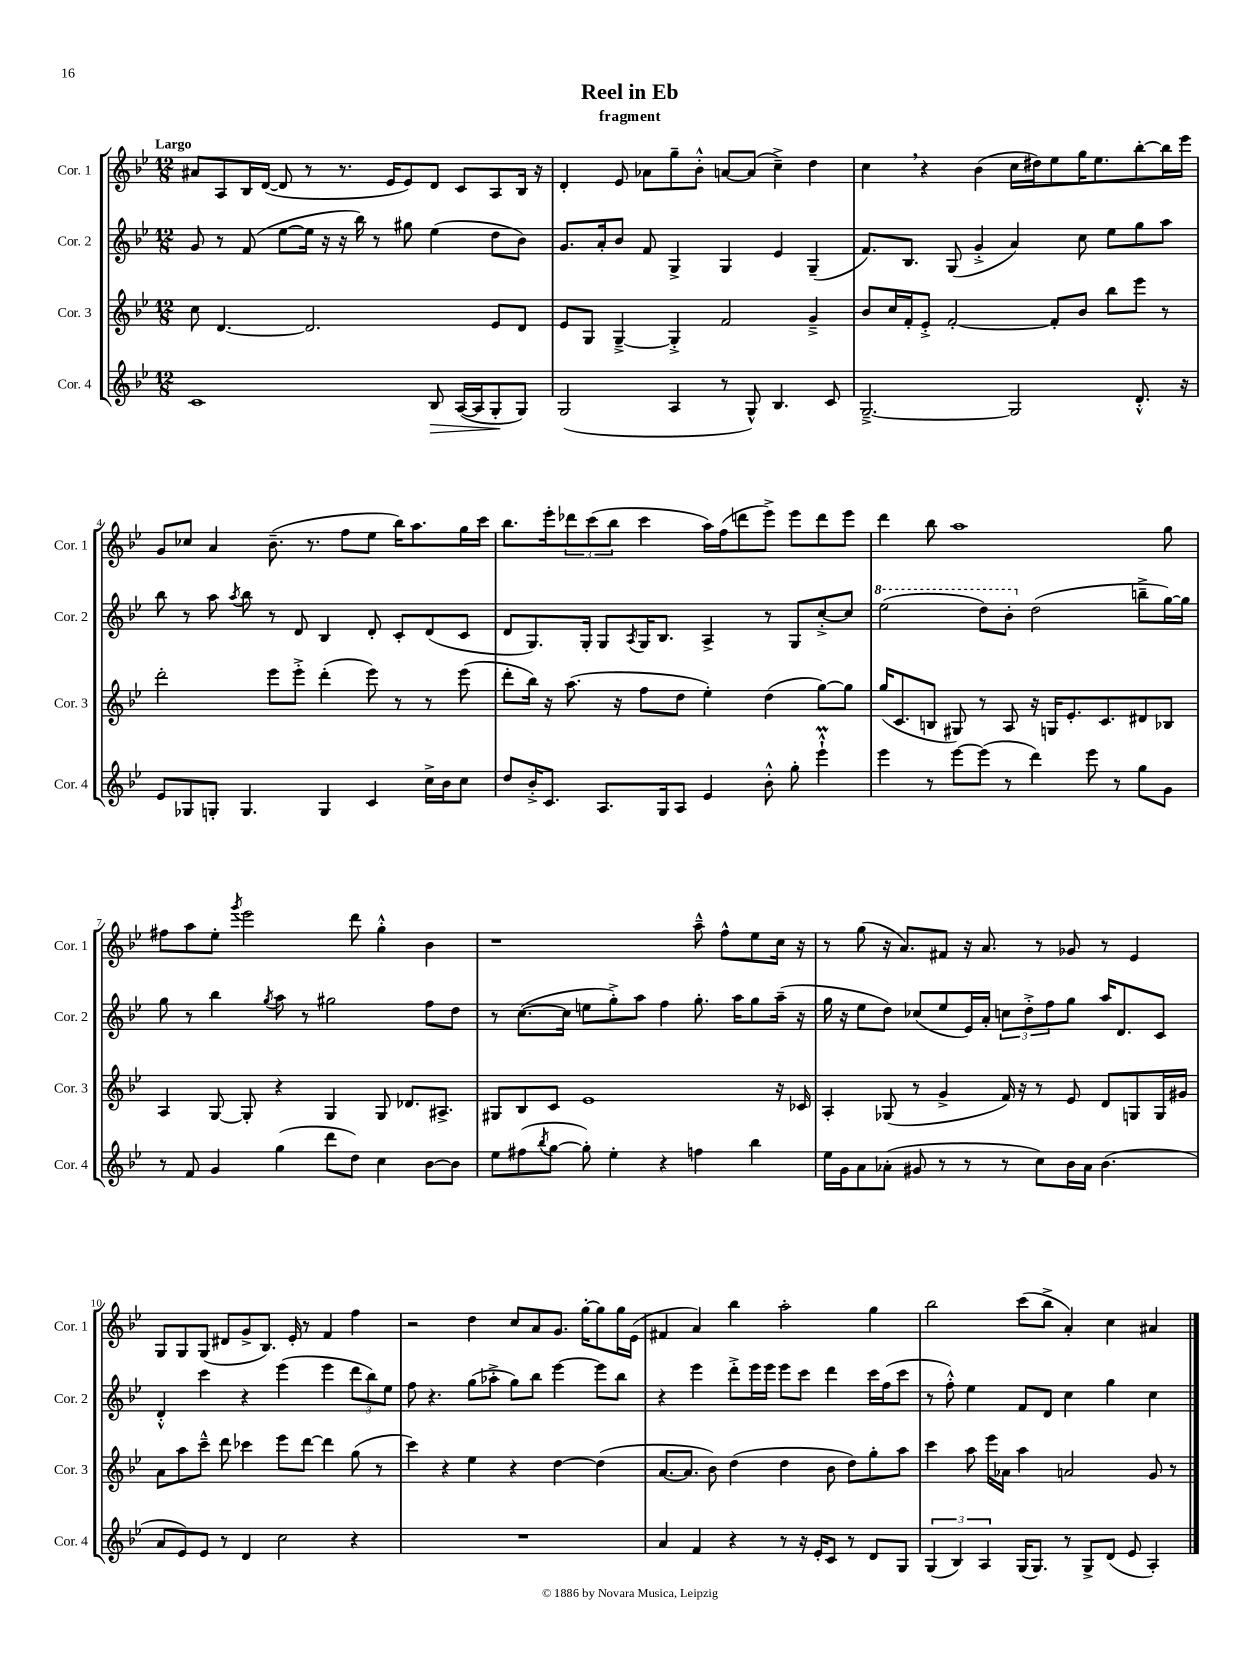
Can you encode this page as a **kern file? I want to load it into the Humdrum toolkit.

**kern	**kern	**kern	**kern
*staff4	*staff3	*staff2	*staff1
*clefG2	*clefG2	*clefG2	*clefG2
*k[b-e-]	*k[b-e-]	*k[b-e-]	*k[b-e-]
*M12/8	*M12/8	*M12/8	*M12/8
1c	8cc\	8g/	8a#/L
.	[4.d/	8r	8A/
.	.	(8f/	16B-/L
.	.	.	([16d/JJ
.	.	[8ee-\L	8d/]
.	2.d/]	16ee-\]Jk	8r
.	.	16r	.
.	.	16r	8.r
.	.	16bb-\)	.
.	.	8r	.
.	.	.	16e-/LK
.	.	8gg#\	8e-/)
8B-/	.	(4ee-\	8d/J
([16A/LL	.	.	8c/L
16A/]J	.	.	.
8G'/	8e-/L	8dd\L	8A/
8G/J)	8d/J	8b-\J)	16B-/Jk
.	.	.	16r
=	=	=	=
(2G/	8e-/L	8.g/L	4d'/
.	8G/J	.	.
.	.	16a'/k	.
.	[4G~^/	8b-/J	8e-/
.	.	8f/	8a-\L
4A/	4G'^/]	4G^/	8gg~\
.	.	.	8b-'^^\J
8r	2f/	4G/	[8a/L
8G^^/)	.	.	(8a/]J
4.B-/	.	4e-/	4cc~^\)
.	4g~^/	(4G~/	4dd\
8c/	.	.	.
=	=	=	=
[2.G~^/	8b-/L	8.f/L)	4cc\
.	16cc/L	.	.
.	16f'/J	8.B-/J	.
.	8e-'^/J	.	4r
.	[2f'/	(8G/	.
.	.	4g'^/	(4b-\
2G/]	.	4a/)	16cc\LL
.	.	.	16dd#\J)
.	8f'/]L	.	8ee-\
.	8b-/J	8cc\	16gg\K
.	.	.	8.ee-\
.	8bb-\L	8ee-\L	.
8.d'^^/	8eee-\J	8gg\	[8bb-'\
.	8r	8aa\J	16bb-\]L
16r	.	.	16eee-\JJ
=	=	=	=
8e-/L	2ddd'\	8bb-\	8g/L
8G-/	.	8r	8cc-/J
8G'/J	.	8aa\	4a/
.	.	8qaa/	.
4.G/	.	8bb-\	.
.	8eee-\L	8r	(8.b-~\
.	8eee-'^\J	8d/	.
.	.	.	8.r
4G/	(4ddd'\	4B-/	.
.	.	.	8ff\L
4c/	8eee-\)	8d'/	8ee-\J
.	8r	8c'/L	16bb-\LK)
.	.	.	8.aa\
16cc^\LL	8r	(8d/	.
16b-\J	.	.	.
8cc\J	(8eee-\	8c/J	16gg\L
.	.	.	16ccc\JJ
=	=	=	=
8dd/L	8ddd'\L	8d/L	8.bb-\L
16b-'^/K	16bb-\Jk)	8.G/)	.
8.c/J	16r	.	16eee-'\k
.	(8.aa\	.	12ddd-\
.	.	16G'/Jk	.
.	.	.	(12ccc\
8.A/L	.	8G/L	.
.	.	.	12bb-\J
.	16r	.	.
.	.	8qA/	.
.	8ff\L	16G/K	4ccc\
16G/k	.	8.B-/J	.
8A/J	8dd\J	.	.
4e-/	4ee-'\)	4A^/	16aa\LL)
.	.	.	(16ff\J
.	.	.	8ddd\
8b-'^^\	(4dd\	8r	8eee-^\J)
8gg'\	.	8G/L	8eee-\L
4eee-`^^\	[8gg\L)	[8cc'^/	8ddd\
.	8gg\]J	8cc/]J	8eee-\J
=	=	=	=
4eee-\	(16gg/LK	(2eee-\	4ddd\
.	8.c/	.	.
8r	8B/J	.	8bb-\
[8eee-\L	8G#/)	.	1aa
(8eee-\]J	8r	8ddd\L)	.
8r	8A/	8bb-'\J	.
4ddd\)	16r	(2dd\	.
.	16G/LK	.	.
.	8.e-'/	.	.
8eee-\	.	.	.
.	8.c/	.	.
8r	.	.	.
8gg\L	8d#/	8bb~^\L	.
8g\J	8B-/J	[16gg\L)	8gg\
.	.	16gg\]JJ	.
=	=	=	=
8r	4A/	8gg\	8ff#\L
8f/	.	8r	8aa\
4g/	[8G/	4bb-\	8ee-'\J
.	.	.	8qggg/
.	8G'/]	.	2eee-\
.	.	8qgg/	.
(4gg\	4r	8aa\	.
.	.	8r	.
8ddd\L	4G/	2gg#\	.
8dd\J)	.	.	8ddd\
4cc\	8G/	.	4gg'^^\
.	8.d-/L	.	.
[8b-\L	.	8ff\L	4b-\
.	8.A#^/J	.	.
8b-\]J	.	8dd\J	.
=	=	=	=
8ee-\L	8G#/L	8r	1r
(8ff#\	8B-/	([8.cc\L	.
8qbb-/	.	.	.
[8gg\J	8c/J	.	.
.	.	16cc\]Jk	.
8gg'\])	1e-	8ee\L	.
4ee-'\	.	8gg'^\)	.
.	.	8aa\J	.
4r	.	4ff\	.
4ff\	.	8.gg'\	8aa~^^\
.	.	.	8ff^^\L
.	.	16aa\LK	.
4bb-\	.	8gg\	8ee-\
.	16r	(16aa~\Jk	16cc\Jk
.	16c-/	16r	16r
=	=	=	=
16ee-\LL	4A'/	16gg\	8r
16g\J	.	16r	.
8a\	.	8ee-\L	(8gg\
(8a-'\J	(8G-/	8dd\J)	16r
.	.	.	8.a/L)
8g#/	8r	(8cc-/L	.
8r	4g^/	8ee-/	8f#/J
8r	.	16e-/L)	16r
.	.	16a'/JJ	8.a/
8r	16f/)	12cc\L	.
.	16r	.	.
.	.	12dd'^\	.
8cc\L)	8r	.	8r
.	.	12ff\	.
16b-\L	8e-/	8gg\J	8g-/
16a-\JJ	.	.	.
(4.b-\	8d/L	16aa/LK	8r
.	.	8.d/	.
.	8G/	.	4e-/
.	16G/L	8c/J	.
.	16g#/JJ	.	.
=	=	=	=
8a/L	8a\L	4d'^^/	8G/L
8e-/)	8aa\	.	8G/
8e-/J	8ccc~^^\J	4ccc\	(8G/J
8r	8ddd\	.	8d#/L
4d/	4ccc-\	4r	8g^/
.	.	.	8.B-/J)
2cc\	8eee-\L	(4eee-\	.
.	.	.	16e-'/
.	[8ddd\J	.	8r
.	4ddd\]	4eee-\	4f/
4r	(8gg\	12ddd\L	4ff\
.	.	12bb-\)	.
.	8r	.	.
.	.	12ee-\J	.
=	=	=	=
1.r	4ccc\)	8ff\	2r
.	.	4.r	.
.	4r	.	.
.	4ee-\	(8gg\L	4dd\
.	.	8aa-'^\J	.
.	4r	8gg\L)	8cc/L
.	.	8bb-\J	8a/
.	[4dd\	[4eee-\	8.g/J
.	.	.	[16gg'\LK
.	(4dd\]	8eee-\]L	8gg\]
.	.	8bb-\J	16gg\L
.	.	.	(16e-\JJ
=	=	=	=
4a/	[8.a/L	4r	4f#/
.	8.a/]J	.	.
4f/	.	4eee-\	4a/)
.	8b-\)	.	.
4r	(4dd\	8ddd'^\L	4bb-\
.	.	16eee-\L	.
.	.	16eee-\JJ	.
8r	4dd\	8eee-\L	2aa'\
16r	.	8ccc\J	.
16e-'/LK	.	.	.
8c/J	8b-\	4ddd\	.
8r	8dd\L)	.	.
8d/L	8gg'\	16ccc\LL	4gg\
.	.	(16ff\J	.
8G/J	8aa\J	8ccc\J	.
=	=	=	=
(6G/	4ccc\	8r	2bb-\
.	.	8ff'^^\)	.
6B-/)	.	.	.
.	8aa\	4ee-\	.
6A/	.	.	.
.	16eee-\LL	.	.
.	16a-\JJ	.	.
(16G/LK	4aa\	8f/L	(8ccc\L
8.G/J)	.	.	.
.	.	8d/J	8bb-^\J
8r	2a/	4cc\	4a'/)
8G^/L	.	.	.
(8d/J	.	4gg\	4cc\
8e-/	.	.	.
4A'/)	8g/	4cc\	4a#/
.	8r	.	.
==	==	==	==
*-	*-	*-	*-
